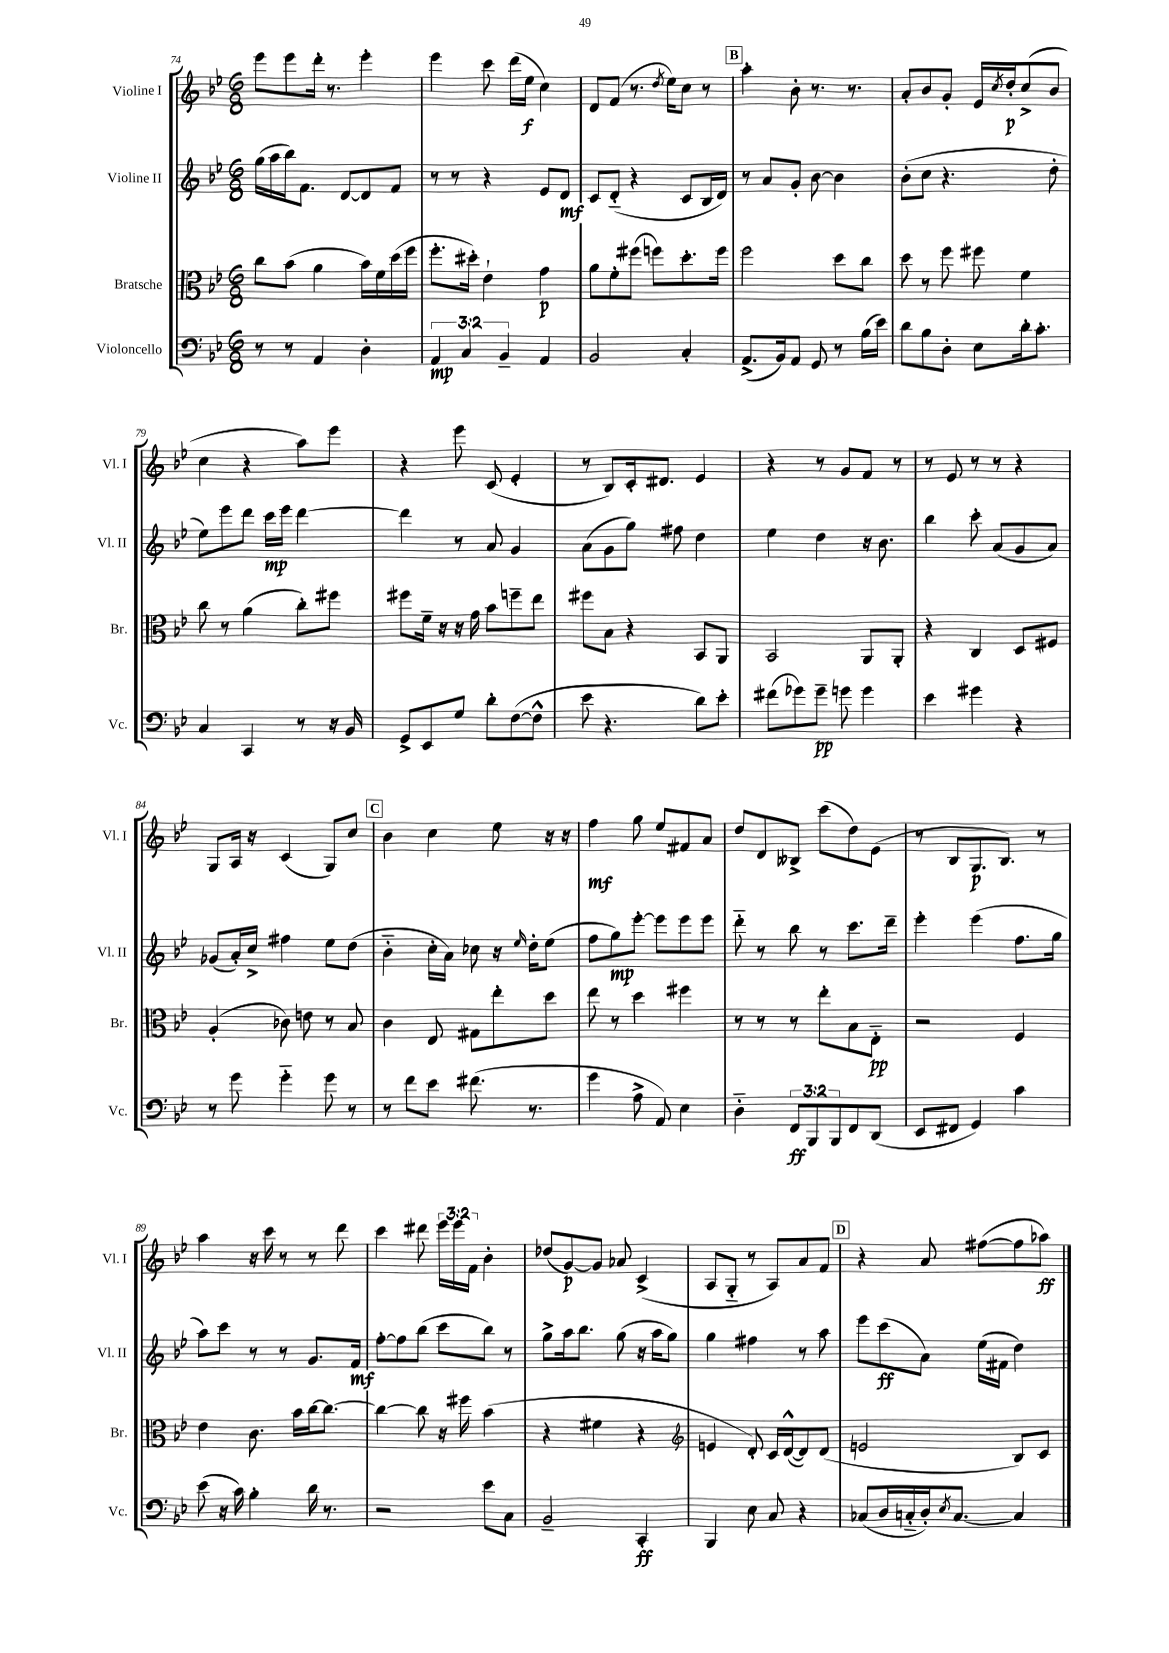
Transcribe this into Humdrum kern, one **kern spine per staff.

**kern	**kern	**kern	**kern
*staff4	*staff3	*staff2	*staff1
*clefF4	*clefC3	*clefG2	*clefG2
*k[b-e-]	*k[b-e-]	*k[b-e-]	*k[b-e-]
*M6/8	*M6/8	*M6/8	*M6/8
8r	8cc	(16gg	8eee-
.	.	16aa	.
8r	(8b-	16bb-)	8eee-
.	.	8.f	.
4AA	4a	.	16ddd'
.	.	.	8.r
.	.	[8d	.
4D'	16b-)	8d]	4eee-'
.	16f	.	.
.	(16dd	8f	.
.	16ff	.	.
=	=	=	=
6AA	8.ff'	8r	4eee-
.	.	8r	.
6C	.	.	.
.	16dd#')	.	.
.	4e-`	4r	8ccc
6BB-~	.	.	.
.	.	.	(16ddd
.	.	.	16ee-
4AA	4g	8e-	4cc)
.	.	8d	.
=	=	=	=
2BB-	8a	8c	8d
.	8f'	(8d'~	(8f
.	(8ff#	4r	8.r
.	8ff)	.	.
.	.	.	8qdd
.	.	.	16ee-)
4C'	8.dd'	8c	8cc
.	.	16B-	8r
.	16ff	16d)	.
=	=	=	=
(8.AA^	2ff	8r	4aa'
.	.	8a	.
16BB-)	.	.	.
8AA	.	8g'	8b-'
8GG	.	[8b-	8.r
8r	8dd	4b-]	.
.	.	.	8.r
(16B-	8cc	.	.
16e-)	.	.	.
=	=	=	=
8d	8dd	(8b-'	8a'
8B-	8r	8cc	8b-
8D'	8ff	4.r	8g'
8E-	8ff#	.	16e-
.	.	.	8qcc
.	.	.	16dd'
16d'	4f	.	(8cc^
8.c'	.	.	.
.	.	8dd'	8b-
=	=	=	=
4C	8cc	8ee-)	4cc
.	8r	8eee-	.
4CC	(4a	8ddd	4r
.	.	16ccc	.
.	.	16eee-	.
8r	8cc')	[4ddd	8aa)
16r	8ff#	.	8eee-
16BB-	.	.	.
=	=	=	=
8GG^	8ff#	4ddd]	4r
8EE-	16f~	.	.
.	16r	.	.
8G	16r	8r	8eee-
.	16g	.	.
8d'	8b-	8a	(8c
([8F	8ff~	4g	4e-'
8F^^]	8ee-	.	.
=	=	=	=
8e-	8ff#	(8a	8r
4.r	8B-	8g	8B-)
.	4r	8gg)	16c'
.	.	.	8.d#
.	.	8ff#	.
8d)	8BB-	4dd	4e-
8e-'	8AA	.	.
=	=	=	=
(8f#	2BB-	4ee-	4r
8g-)	.	.	.
8g-~	.	4dd	8r
8g	.	.	8g
4g	8AA	16r	8f
.	.	8.b-	.
.	8AA'	.	8r
=	=	=	=
4e-	4r	4bb-	8r
.	.	.	8e-
4g#	4C	8ccc'	8r
.	.	(8a	8r
4r	8D	8g	4r
.	8F#	8a)	.
=	=	=	=
8r	(4A'	(8g-	8G
8g	.	16a')	16A
.	.	16cc^	16r
4g'~	8c-)	4ff#	(4c
.	8e	.	.
8g	8r	8ee-	8G)
8r	8B-	(8dd	8cc
=	=	=	=
8r	4c	4b-'~	4b-
8f	.	.	.
8e-	8E-	16cc'	4cc
.	.	16a)	.
(8.f#	8G#	8cc-	.
.	8ee-'	16r	8ee-
.	.	16qqee-	.
8.r	.	16dd'	.
.	8dd	(8ee-	16r
.	.	.	16r
=	=	=	=
4g	8ee-	8ff	4ff
.	8r	8gg)	.
8A^	4dd	[8eee-'	8gg
8AA)	.	8eee-]	8ee-
4E-	4ff#	8eee-	8f#
.	.	8eee-	8a
=	=	=	=
4D'~	8r	8ddd'~	8dd
.	8r	8r	8d
12FF	8r	8bb-	8B--^
12BBB-	.	.	.
.	8ee-'	8r	(8ccc
12BBB-	.	.	.
8FF	8B-	8.ccc	8dd)
(8DD	8E-'~	.	(8e-
.	.	16ddd~	.
=	=	=	=
8EE-	2r	4eee-'	8r
8FF#	.	.	8B-
4GG)	.	(4eee-	8.G
.	.	.	8.B-)
4c	4F	8.ff	.
.	.	.	8r
.	.	16gg	.
=	=	=	=
(8e-	4e-	8aa)	4aa
16r	.	8ccc	.
16c)	.	.	.
4B-'	8.c	8r	16r
.	.	.	16ccc
.	.	8r	8r
.	16b-	.	.
16d	[16cc	8.g	8r
8.r	8.cc_	.	.
.	.	.	8ddd
.	.	16f	.
=	=	=	=
2r	4cc_	[8ff'	4ccc
.	.	8ff]	.
.	8cc]	(8bb-	8ddd#
.	16r	8ccc	24eee-
.	.	.	24eee-
.	16ff#	.	.
.	.	.	24f
8e-	(4b-	8bb-)	4b-'
8C	.	8r	.
=	=	=	=
2BB-~	4r	8gg^	(8dd-
.	.	16aa	[8g)
.	.	8.bb-	.
.	4f#	.	8g]
.	.	(8gg	8a-
4CC'	4r	16r	(4c^
.	.	16aa	.
.	.	8gg)	.
=	=	=	=
*	*clefG2	*	*
4BBB-	4e	4gg	8A
.	.	.	8G'~
8E-	8d')	4ff#	8r
8C	16c	.	8A)
.	([16d^^	.	.
4r	8d])	8r	8a
.	(8d	8aa	8f
=	=	=	=
(8C-	2e	8eee-	4r
16D	.	(8ccc	.
16C'~	.	.	.
16D')	.	8a)	8a
8qE-	.	.	.
[8.C	.	.	.
.	.	(16ee-	([8ff#
.	.	16f#	.
4C]	8B-)	4dd)	8ff#]
.	8c	.	8aa-)
==	==	==	==
*-	*-	*-	*-
